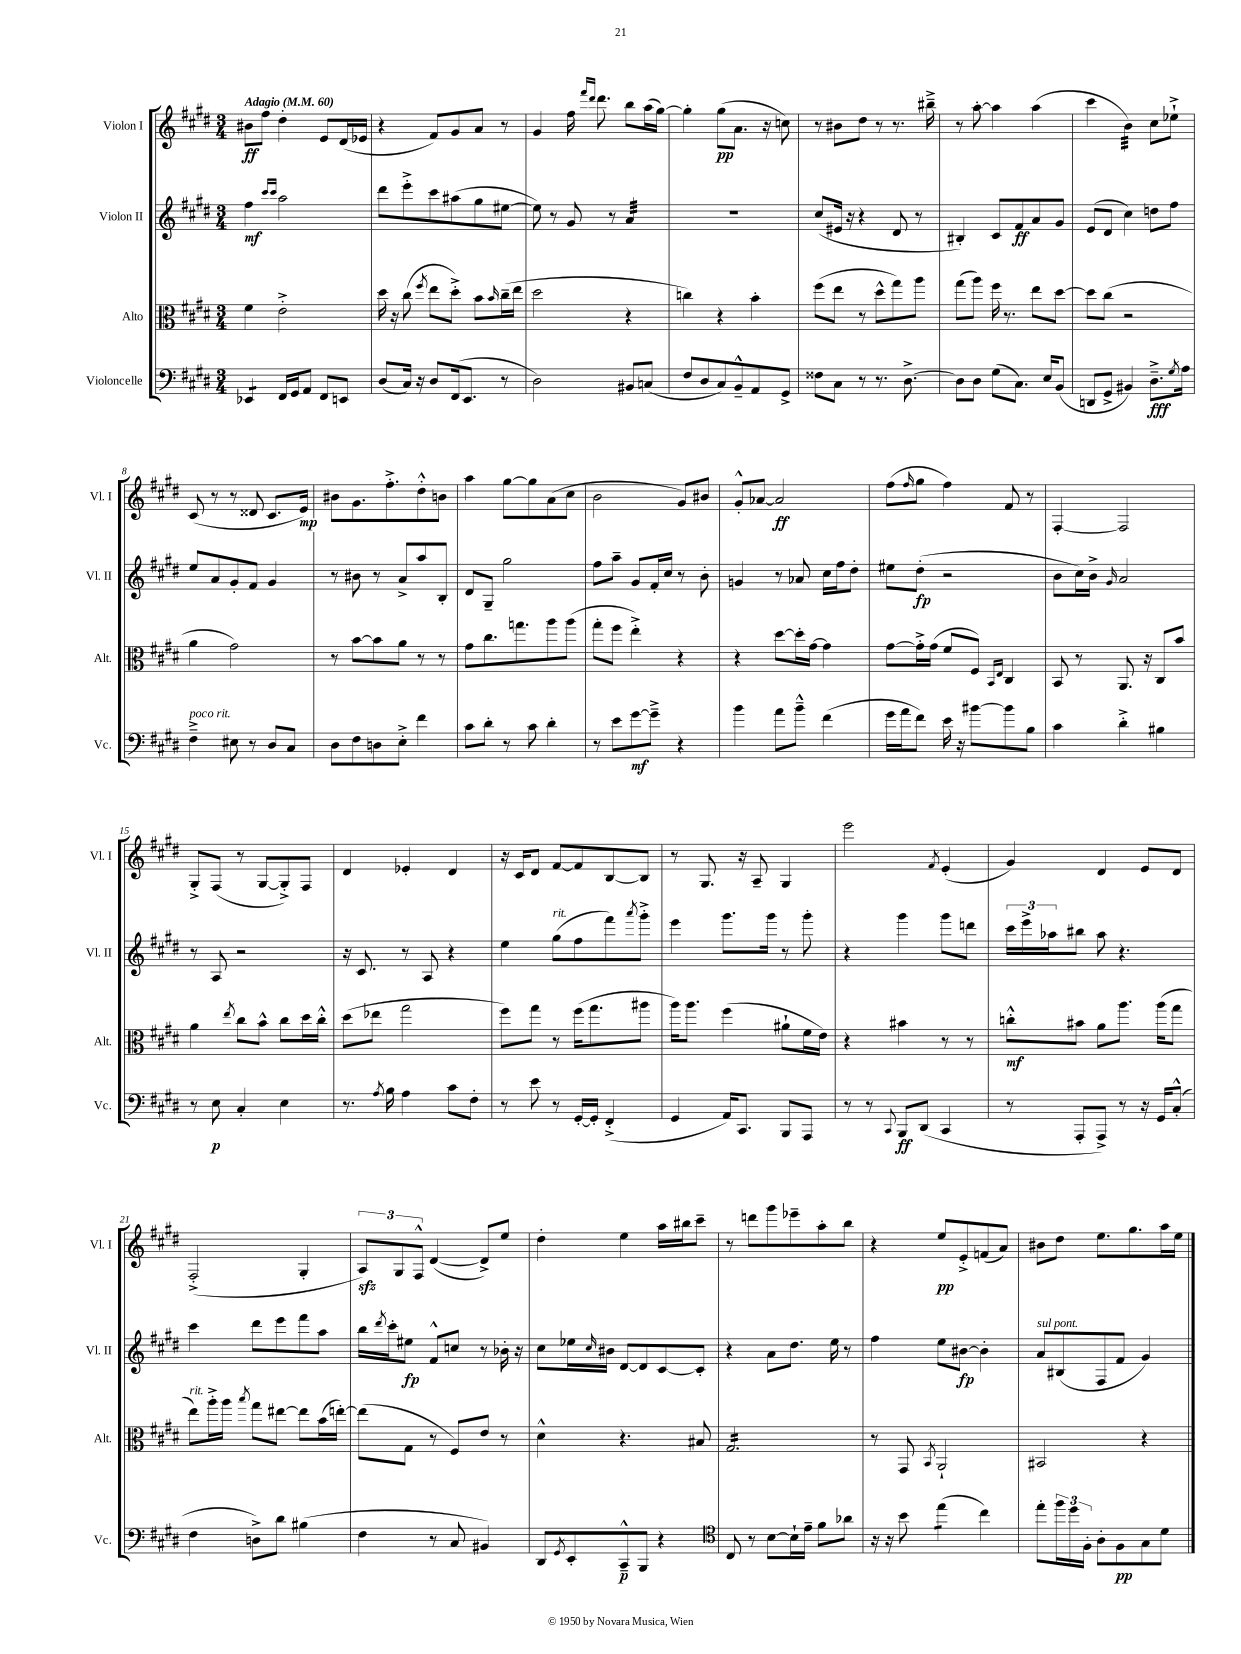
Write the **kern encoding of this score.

**kern	**kern	**kern	**kern
*staff4	*staff3	*staff2	*staff1
*clefF4	*clefC3	*clefG2	*clefG2
*k[f#c#g#d#]	*k[f#c#g#d#]	*k[f#c#g#d#]	*k[f#c#g#d#]
*M3/4	*M3/4	*M3/4	*M3/4
*MM60	*MM60	*MM60	*MM60
4EE-	4f#	4ff#	8b#
.	.	.	8ff#
.	.	16qqccc#	.
.	.	16qqccc#	.
16FF#	2e'^	2aa	4dd#'
16GG#	.	.	.
8AA	.	.	.
8FF#	.	.	8e
8EE	.	.	(16d#
.	.	.	16e-
=	=	=	=
(8D#	16dd#	8ddd#	4r
.	16r	.	.
16C#)	(8cc#	8eee'^	.
16r	.	.	.
.	8qff#	.	.
8D#	8ee	8ccc#	8f#)
(16FF#	8dd#'^)	(8aa#	8g#
8.EE	.	.	.
.	8b	8gg#	8a
.	16qqb	.	.
8r	(16cc#~	[8ee#	8r
.	16ee	.	.
=	=	=	=
2D#)	2dd#	8ee#])	4g#
.	.	8r	.
.	.	8g#	16ff#
.	.	.	16qqfff#
.	.	.	16qqddd#
.	.	.	8.ddd#
.	.	8r	.
8BB#	4r	4a	8bb
(8C	.	.	(16aa
.	.	.	[16gg#)
=	=	=	=
8F#	4cc)	2.r	4gg#']
8D#	.	.	.
8C#)	4r	.	(8gg#
8BB~^^	.	.	8.a
8AA	4b'	.	.
.	.	.	16r
8GG#^	.	.	8cc)
=	=	=	=
8F##	(8ff#	(8cc#	8r
8C#	8ee	16e#	8b#
.	.	16r	.
8r	8r	4r	8dd#
8.r	8dd#^^	.	8r
.	8gg#)	8d#	8.r
[8.D#^	.	.	.
.	8aa	8r	.
.	.	.	16bb#~^
=	=	=	=
8D#]	(8gg#	4B#')	8r
8D#	8aa)	.	[8aa'
(8G#	16ff#	8c#	4aa]
.	8.r	.	.
8.C#)	.	8f#	.
.	8ee	8a	(4aa
16E	.	.	.
(8BB	[8dd#	8g#	.
=	=	=	=
8DD	8dd#]	(8e	4ccc#
8GG#^	(8cc#	8d#	.
4BB#)	2r	4cc#)	4b)
8.D#~^	.	8dd	8cc#
.	.	8ff#	8ee-`^
8qG#	.	.	.
16A	.	.	.
=	=	=	=
4F#~^	4a	8ee	(8c#
.	.	8a	8r
8E#	2g#)	8g#'	8r
8r	.	8f#	8d##
8D#	.	4g#	8.c#
8C#	.	.	.
.	.	.	16e)
=	=	=	=
8D#	8r	8r	8b#
8F#	[8b	8b#	8.g#
8D	8b]	8r	.
.	.	.	8.ff#'^
8E'^	8a	8a^	.
4f#	8r	8aa	8dd#'^^
.	8r	8B'	8b
=	=	=	=
8c#	8g#	8d#	4aa
8d#'	8.cc#	8G#~	.
8r	.	2gg#	[8gg#
.	8.gg	.	.
8c#	.	.	8gg#]
4d#'	8aa	.	(8a
.	(8aa	.	8cc#
=	=	=	=
8r	8gg#'	8ff#	2b
8e	8ff#	8aa~	.
[8g#	4ee'^)	8g#	.
8g#~^]	.	16f#'	.
.	.	16cc#	.
4r	4r	8r	8g#)
.	.	8b'	8b#
=	=	=	=
4b	4r	4g	8g#'^^
.	.	.	[8a-
8a	[8dd#	8r	2a-]
8b~^^	16dd#']	8a-	.
.	[16g#	.	.
(4f#	4g#]	16cc#	.
.	.	16ff#	.
.	.	8dd#'	.
=	=	=	=
16g#	[8g#	8ee#	(8ff#
16a	.	.	.
.	.	.	16qqff#
8f#)	16g#'^]	(8dd#'	8gg#
.	(16g#	.	.
16e	8f#	2r	4ff#)
16r	.	.	.
[8b#	8F#)	.	.
.	16qqBB	.	.
.	16qqE	.	.
8b#]	4C#	.	8f#
8B	.	.	8r
=	=	=	=
4c#	8BB	8b	[4F#'
.	8r	16cc#)	.
.	.	16b^	.
.	.	16qqg#	.
4d#'^	8.AA	2a	2F#]
.	16r	.	.
4B#	8C#	.	.
.	8b	.	.
=	=	=	=
8r	4a	8r	8G#'^
8E	.	8A	(8F#
.	8qee	.	.
4C#'	8cc#	2r	8r
.	8b^^	.	[8G#
4E	8cc#	.	8G#'^])
.	16dd#	.	8F#
.	16cc#'^^	.	.
=	=	=	=
8.r	(8dd#	16r	4d#
.	.	8.c#	.
.	8ee-	.	.
8qA	.	.	.
16B	.	.	.
4A	2gg#	8r	4e-'
.	.	8A	.
8c#	.	4r	4d#
8F#'	.	.	.
=	=	=	=
8r	8ff#)	4ee	16r
.	.	.	16c#
8e	8gg#	.	8d#
8r	8r	(8gg#	[8f#
[16GG#'	(16ff#	8ff#	8f#]
16GG#']	8.gg#	.	.
(4FF#'^	.	8fff#)	[8B
.	.	8qaaa	.
.	8aa#	8ggg#'^	8B]
=	=	=	=
4GG#	16aa)	4eee	8r
.	8.aa	.	.
.	.	.	8.G#
16AA)	(4ff#	8.ggg#	.
8.CC#	.	.	16r
.	.	.	8A~
.	.	16ggg#	.
8BBB	8a#`	8r	4G#
8AAA	16f#	8ggg#'	.
.	16e)	.	.
=	=	=	=
8r	4r	4r	2eee
8r	.	.	.
8qqCC#	.	.	.
8BBB	4b#	4ggg#	.
(8DD#	.	.	.
.	.	.	8qf#
4CC#	8r	8ggg#	(4e'
.	8r	8ddd	.
=	=	=	=
8r	8cc'^^	24ccc#	4g#)
.	.	24eee^	.
.	.	24aa-	.
8AAA'	8b#	8bb#	.
8AAA^)	8a	8aa-	4d#
8r	8.aa	4.r	.
16r	.	.	8e
16GG#	(16aa	.	.
(8C#'^^	8gg#	.	8d#
=	=	=	=
4F#	8ee)	4ccc#	(2F#'^
.	16aa'^	.	.
.	16aa	.	.
.	8qbb	.	.
8D^)	8gg#	8ddd#	.
8d#	[8ee#	8eee	.
(4B#	8ee#]	8fff#	4G#'
.	(16b	8aa	.
.	[16ee')	.	.
=	=	=	=
4F#	(8ee]	16bb	12A)
.	.	8qddd#	.
.	.	16ccc#'	.
.	.	.	12G#
.	8G#	8ee#	.
.	.	.	12F#^^
8r	8r	8f#^^	([4d#
8C#	8F#)	8cc	.
4BB#)	8e	8r	8d#^])
.	8r	16b-'	8ee
.	.	16r	.
=	=	=	=
8DD#	4d#^^	8cc#	4dd#'
8qGG#	.	.	.
8EE'	.	16ee-	.
.	.	16qqcc#	.
.	.	16b#	.
8CC#~^^	4.r	[8d#	4ee
8BBB	.	8d#]	.
4r	.	[8c#	16aa
.	.	.	16bb#
.	8B#	8c#']	8ccc#~
=	=	=	=
*clefC4	*	*	*
8C#	2.G#	4r	8r
8r	.	.	8ddd
[8B	.	8a	8ggg#
16B`]	.	8.dd#	8eee-~
16e~	.	.	.
8f#	.	.	8aa'
.	.	16ee	.
8a-	.	8r	8bb
=	=	=	=
16r	8r	4ff#	4r
16r	.	.	.
8b	8GG#	.	.
.	8qBB	.	.
(4ee	2AA`	8ee	8ee
.	.	[8b#	8e'^
4cc#)	.	4b#']	(8f
.	.	.	8a)
=	=	=	=
8ee'	2BB#	8a	8b#
24ff#	.	(8B#	8dd#
24dd#	.	.	.
24F#'	.	.	.
8A'	.	8F#	8.ee
8F#	.	8f#	.
.	.	.	8.gg#
8G#	4r	4g#)	.
8d#	.	.	16aa
.	.	.	16ee
==	==	==	==
*-	*-	*-	*-
